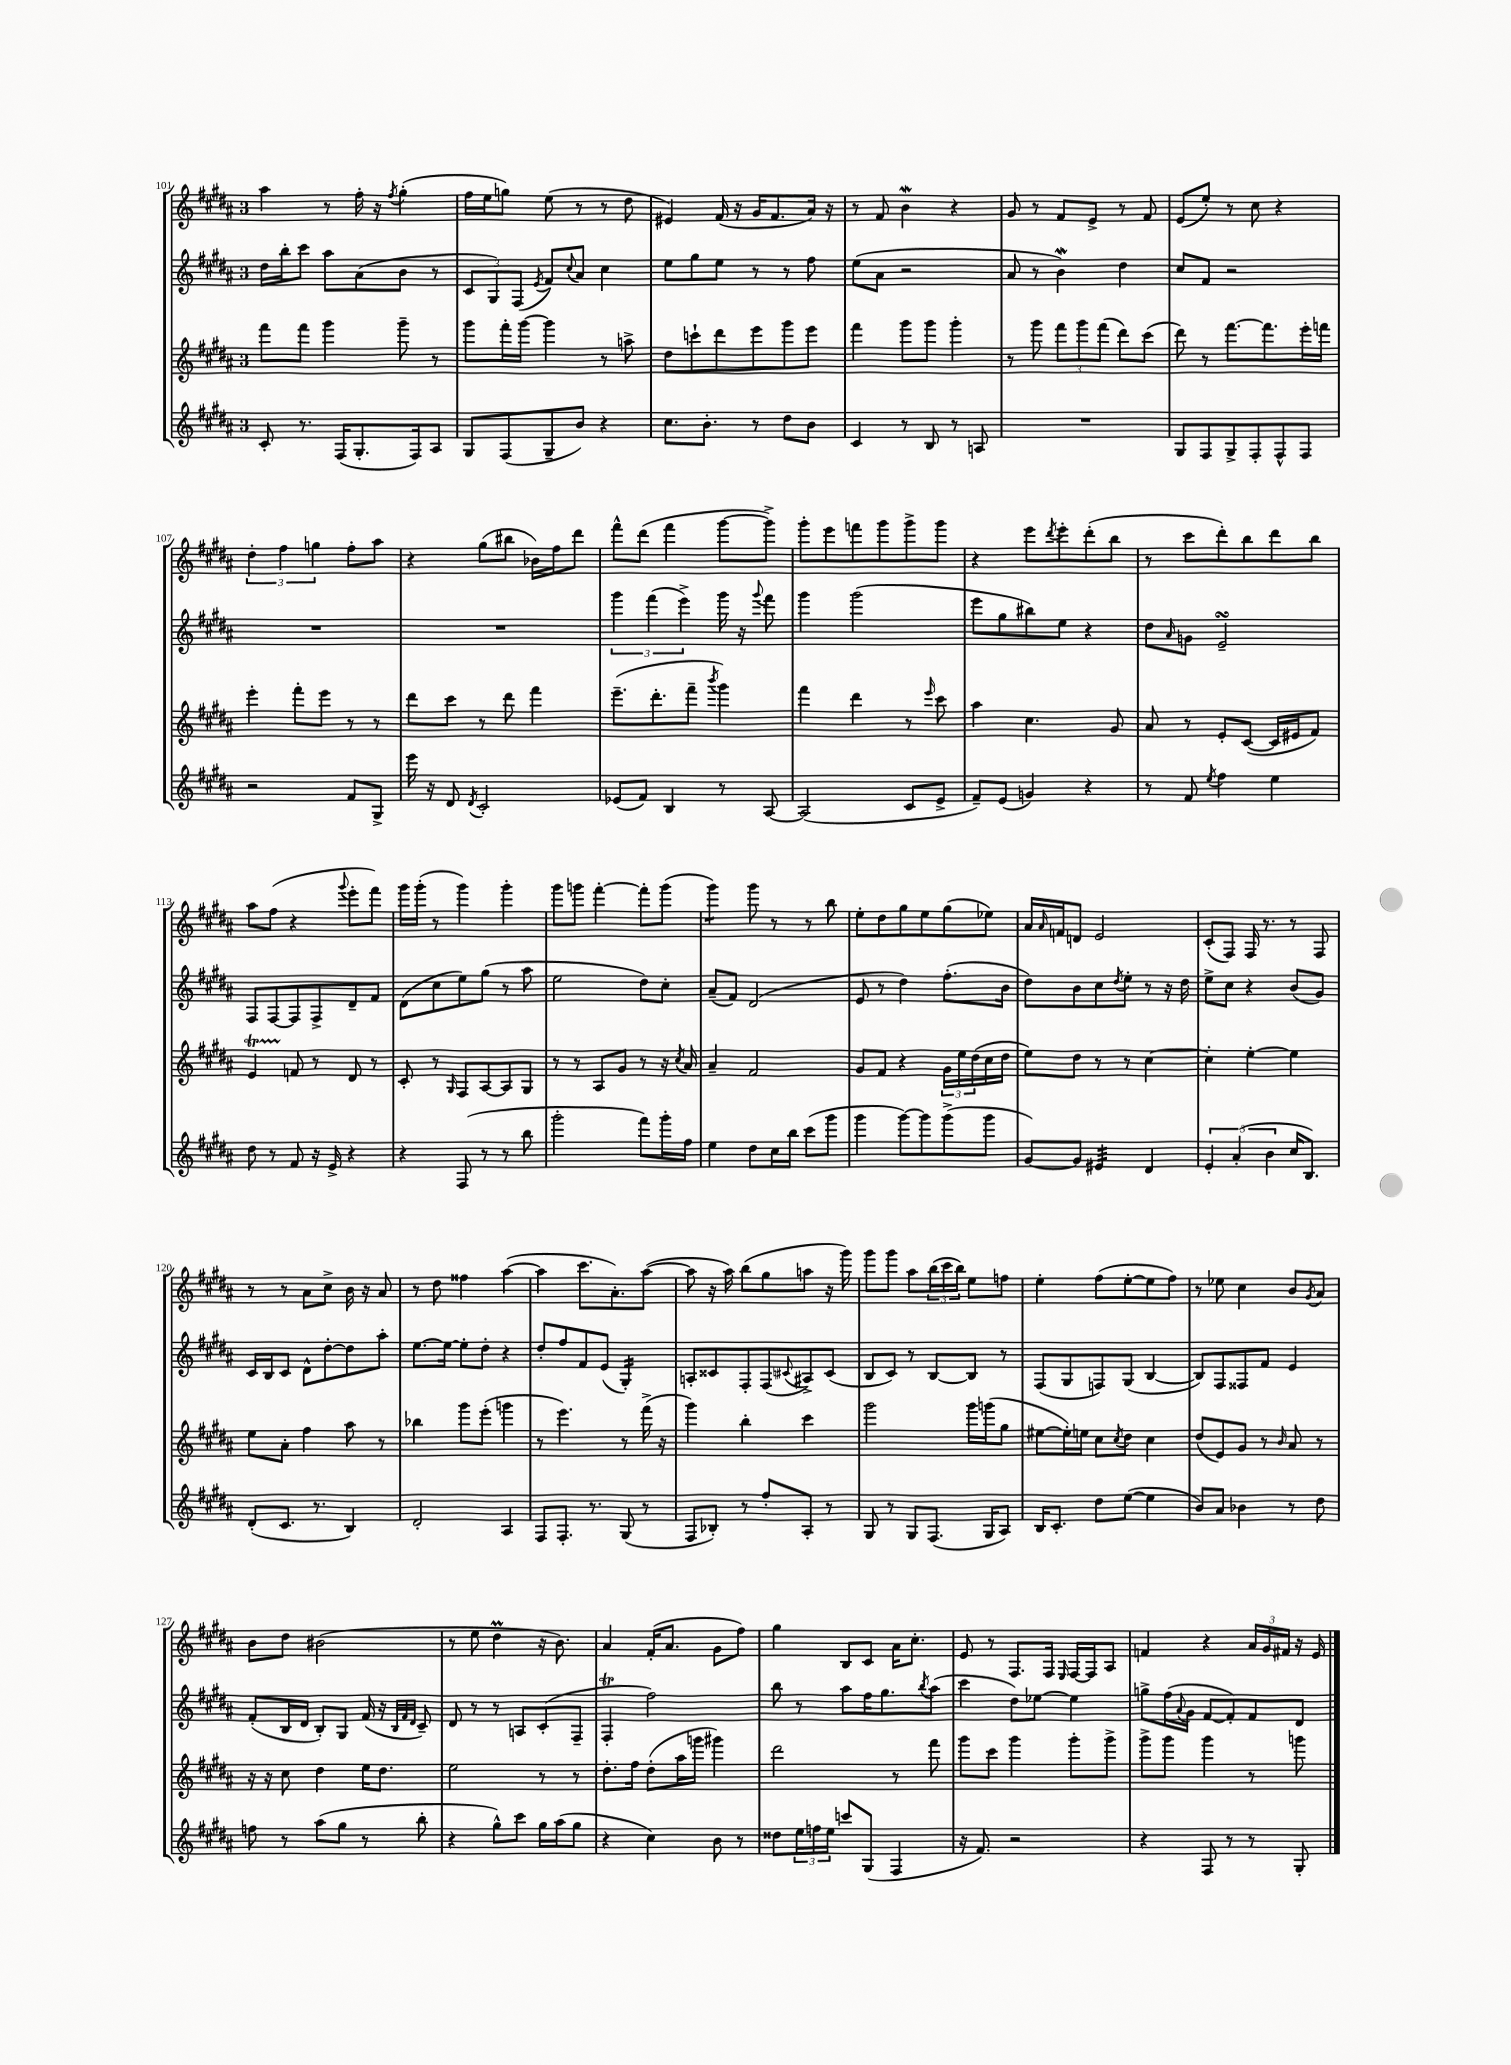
<<
\new StaffGroup <<
\new Staff = "s0" {
    \clef treble \key b \major \once \override Staff.TimeSignature.style = #'single-digit \time 3/4
    ais''4 r8 fis''16-. r16 \acciaccatura { fis''8 } gis''4-.( |
    fis''16 e''16 g''8) e''8( r8 r8 dis''8 |
    eis'4) fis'16( r16 gis'16 fis'8. ais'16) r16 |
    r8 fis'8 b'4\mordent r4 |
    gis'8 r8 fis'8 e'8-> r8 fis'8 |
    e'8( e''8-.) r8 cis''8 r4 |
    \tuplet 3/2 { dis''4-. fis''4 g''4 } fis''8-. ais''8 |
    r4 gis''8( bis''8 bes'16) fis''16 dis'''8 |
    fis'''8-^ dis'''8( fis'''4 gis'''8~ gis'''8->) |
    gis'''8-. e'''8 f'''8 gis'''8 gis'''8-> gis'''8 |
    r4 e'''8 \acciaccatura { dis'''8 } e'''8-. dis'''8-.( b''8 |
    r8 cis'''8 dis'''8-.) b''8 dis'''8 b''8 |
    ais''8 fis''8( r4 \appoggiatura { gis'''8 } e'''8-. fis'''8) |
    gis'''16 gis'''16-.( r8 gis'''4) gis'''4-. |
    gis'''8 g'''8 fis'''4~-. fis'''8-. g'''8( |
    gis'''4:8) gis'''8 r8 r8 b''8 |
    e''8-. dis''8 gis''8 e''8 gis''8( ees''8) |
    ais'16 \grace { ais'16 } f'16 d'8 e'2 |
    cis'8-.( fis8) fis16 r8. r8 fis8 |
    r8 r8 ais'8 cis''8-> b'16 r16 ais'8 |
    r8 dis''8 fisis''4 ais''4~( |
    ais''4 cis'''8. ais'8.-.) ais''8~( |
    ais''8 r16 ais''16) b''8( gis''8 a''8 r16 gis'''16) |
    gis'''8 gis'''8 ais''8 \tuplet 3/2 { b''16( cis'''16 b''16) } e''8 f''8 |
    e''4-. fis''8( e''8~-. e''8 fis''8) |
    r8 ees''8 cis''4 b'8 \acciaccatura { gis'8 } ais'8 |
    b'8 dis''8 bis'2( |
    r8 e''8 dis''4\prall r16 b'8.) |
    ais'4 fis'16-.( ais'8. gis'8 fis''8) |
    gis''4 b8 cis'8 ais'16 cis''8.-. |
    e'8 r8 fis8. fis16 \grace { e16 } fis16~ fis16 ais8 |
    f'4 r4 \tuplet 3/2 { ais'16 gis'16 fis'16 } r16 e'16 \bar "|." |
}
\new Staff = "s1" {
    \clef treble \key b \major \once \override Staff.TimeSignature.style = #'single-digit \time 3/4
    dis''16 b''16-. cis'''8 ais''8 ais'8( b'8 r8 |
    \tuplet 3/2 { cis'8 gis8) fis8( } \acciaccatura { e'8 } fis'8) \appoggiatura { cis''8 } ais'8 cis''4 |
    e''8 gis''8 e''8 r8 r8 fis''8 |
    e''8( ais'8 r2 |
    ais'8 r8 b'4\mordent) dis''4 |
    cis''8 fis'8 r2 |
    R2. |
    R2. |
    \tuplet 3/2 { gis'''4 fis'''4( e'''4->) } gis'''16 r16 \appoggiatura { gis'''8 } fis'''8 |
    gis'''4 gis'''2( |
    e'''8 gis''8 bis''8) e''8 r4 |
    dis''8 \grace { ais'16 } g'8 e'2--\turn |
    fis8 fis8~ fis8 fis8-> dis'8-- fis'8 |
    dis'8( cis''8 e''8) gis''8( r8 ais''8 |
    e''2 dis''8) cis''8-. |
    ais'8--( fis'8) dis'2( |
    e'8 r8 dis''4) fis''8.-.( b'16 |
    dis''8) b'8 cis''8 \acciaccatura { dis''8 } e''8-. r8 r16 dis''16 |
    e''8-> cis''8 r4 b'8( gis'8) |
    cis'16 b16 cis'8 dis'8-^ dis''8~-. dis''8 ais''8-. |
    e''8.~ e''16~ e''8-. dis''8-. r4 |
    dis''8-. fis''8 fis'8 e'8( gis4:16-.) |
    a8-. cisis'8 fis8-. fis8( \appoggiatura { cis'8 } ais8->) cis'8( |
    b8 cis'8) r8 b8~ b8 r8 |
    fis8( gis8 f8) gis8( b4~ |
    b8) fis8 fisis8 fis'8 e'4 |
    fis'8-.( b16 dis'16 b8-.) gis8 fis'16( r16 \grace { b32 fis'32 dis'32 } cis'8--) |
    dis'8 r8 r8 a8 cis'8-.( fis8-- |
    fis4-.\trill fis''2) |
    b''8 r8 ais''8 fis''16 gis''8. \acciaccatura { b''8 } ais''8( |
    cis'''4 dis''8) ees''8~ ees''4 |
    g''8-> fis''16( \appoggiatura { ais'8 } gis'16 fis'8~ fis'8-.) fis'8 dis'8 \bar "|." |
}
\new Staff = "s2" {
    \clef treble \key b \major \once \override Staff.TimeSignature.style = #'single-digit \time 3/4
    fis'''8 fis'''8 gis'''4 gis'''8-- r8 |
    gis'''8 fis'''16-. gis'''16~ gis'''4 r8 a''8-> |
    dis''8 c'''8-! dis'''8 e'''8 gis'''8 e'''8 |
    fis'''4 gis'''8 gis'''8 gis'''4-. |
    r8 gis'''8 \tuplet 3/2 { fis'''8 gis'''8 fis'''8( } dis'''8) cis'''8( |
    dis'''8) r8 fis'''8.~ fis'''8. e'''16-. f'''16 |
    e'''4-. fis'''8-. e'''8 r8 r8 |
    dis'''8 cis'''8 r8 dis'''8 fis'''4 |
    e'''8.--( dis'''8.-. fis'''8-- \acciaccatura { b'''8 } gis'''4) |
    fis'''4 dis'''4 r8 \grace { e'''16 } cis'''8 |
    ais''4 cis''4. gis'8 |
    ais'8 r8 e'8-. cis'8~( cis'16 eis'16 fis'8) |
    e'4\startTrillSpan f'8\stopTrillSpan r8 dis'8 r8 |
    cis'8-. r8 \grace { gis16 } fis8 ais8~ ais8 gis8 |
    r8 r8 ais8 gis'8 r8 r16 \acciaccatura { cis''8 } ais'16 |
    ais'4-- fis'2 |
    gis'8 fis'8 r4 \tuplet 3/2 { gis'16 e''16 dis''16( } cis''16 dis''16 |
    e''8) dis''8 r8 r8 cis''4~ |
    cis''4-. e''4~-. e''4 |
    e''8 ais'8-. fis''4 ais''8 r8 |
    bes''4 gis'''8 e'''8-.( g'''4 |
    r8 e'''4.) r8 fis'''16->( r16 |
    gis'''4) b''4-. cis'''4 |
    gis'''2 gis'''16 g'''16( gis''8 |
    eis''8~ eis''16-.) e''16 cis''8 \acciaccatura { cis''8 } dis''8 cis''4 |
    dis''8( e'8) gis'8 r8 \grace { b'16 } ais'8 r8 |
    r16 r16 cis''8 dis''4 e''16 dis''8. |
    e''2 r8 r8 |
    dis''8.-. fis''16 dis''8-.( ais''16 g'''16 gis'''4) |
    dis'''2 r8 fis'''8 |
    gis'''8 cis'''8 gis'''4 gis'''8-. gis'''8-> |
    gis'''8-> gis'''8 gis'''4 r8 g'''8 \bar "|." |
}
\new Staff = "s3" {
    \clef treble \key b \major \once \override Staff.TimeSignature.style = #'single-digit \time 3/4
    cis'8-. r8. fis16( gis8.-. fis16) ais8 |
    gis8 fis8( gis8-- b'8) r4 |
    cis''8. b'8.-. r8 dis''8 b'8 |
    cis'4 r8 b8 r8 a8 |
    R2. |
    gis8 fis8 gis8-> fis8-. fis8-^ fis8 |
    r2 fis'8 gis8-> |
    e'''16 r16 dis'8 \acciaccatura { dis'8 } cis'2-. |
    ees'8( fis'8) b4 r8 ais8~ |
    ais2( cis'8 e'8-> |
    fis'8--) e'8( g'4) r4 |
    r8 fis'8 \acciaccatura { e''8 } fis''4 e''4 |
    dis''8 r8 fis'8 r16 e'16-> r4 |
    r4 fis8( r8 r8 b''8 |
    gis'''2-. fis'''8) gis'''16-. fis''16 |
    e''4 dis''8 cis''16 b''16 cis'''8( gis'''8 |
    gis'''4 gis'''8~) gis'''8 gis'''8->( gis'''8 |
    gis'8~) gis'8 eis'4:32 dis'4 |
    \tuplet 3/2 { e'4-. ais'4-.( b'4 } cis''16 b8.) |
    dis'8-.( cis'8. r8. b4) |
    dis'2-. ais4 |
    fis8 fis8.-. r8. gis8( r8 |
    fis8 bes8-.) r8 fis''8-. ais8-. r8 |
    gis8 r8 gis8 fis8.( gis16 ais8) |
    b16 cis'8.-. dis''8 e''8~( e''4 |
    b'8) ais'8 bes'4 r8 dis''8 |
    f''8 r8 ais''8( gis''8 r8 b''8-. |
    r4 gis''8-^) cis'''8 gis''16 ais''16( gis''8 |
    r4 cis''4) b'8 r8 |
    disis''8 \tuplet 3/2 { e''16 f''16 e''16 } c'''8 gis8( fis4 |
    r16 fis'8.) r2 |
    r4 fis8 r8 r8 gis8-. \bar "|." |
}
>>
>>
\layout { \context { \Score currentBarNumber = #101 } }
